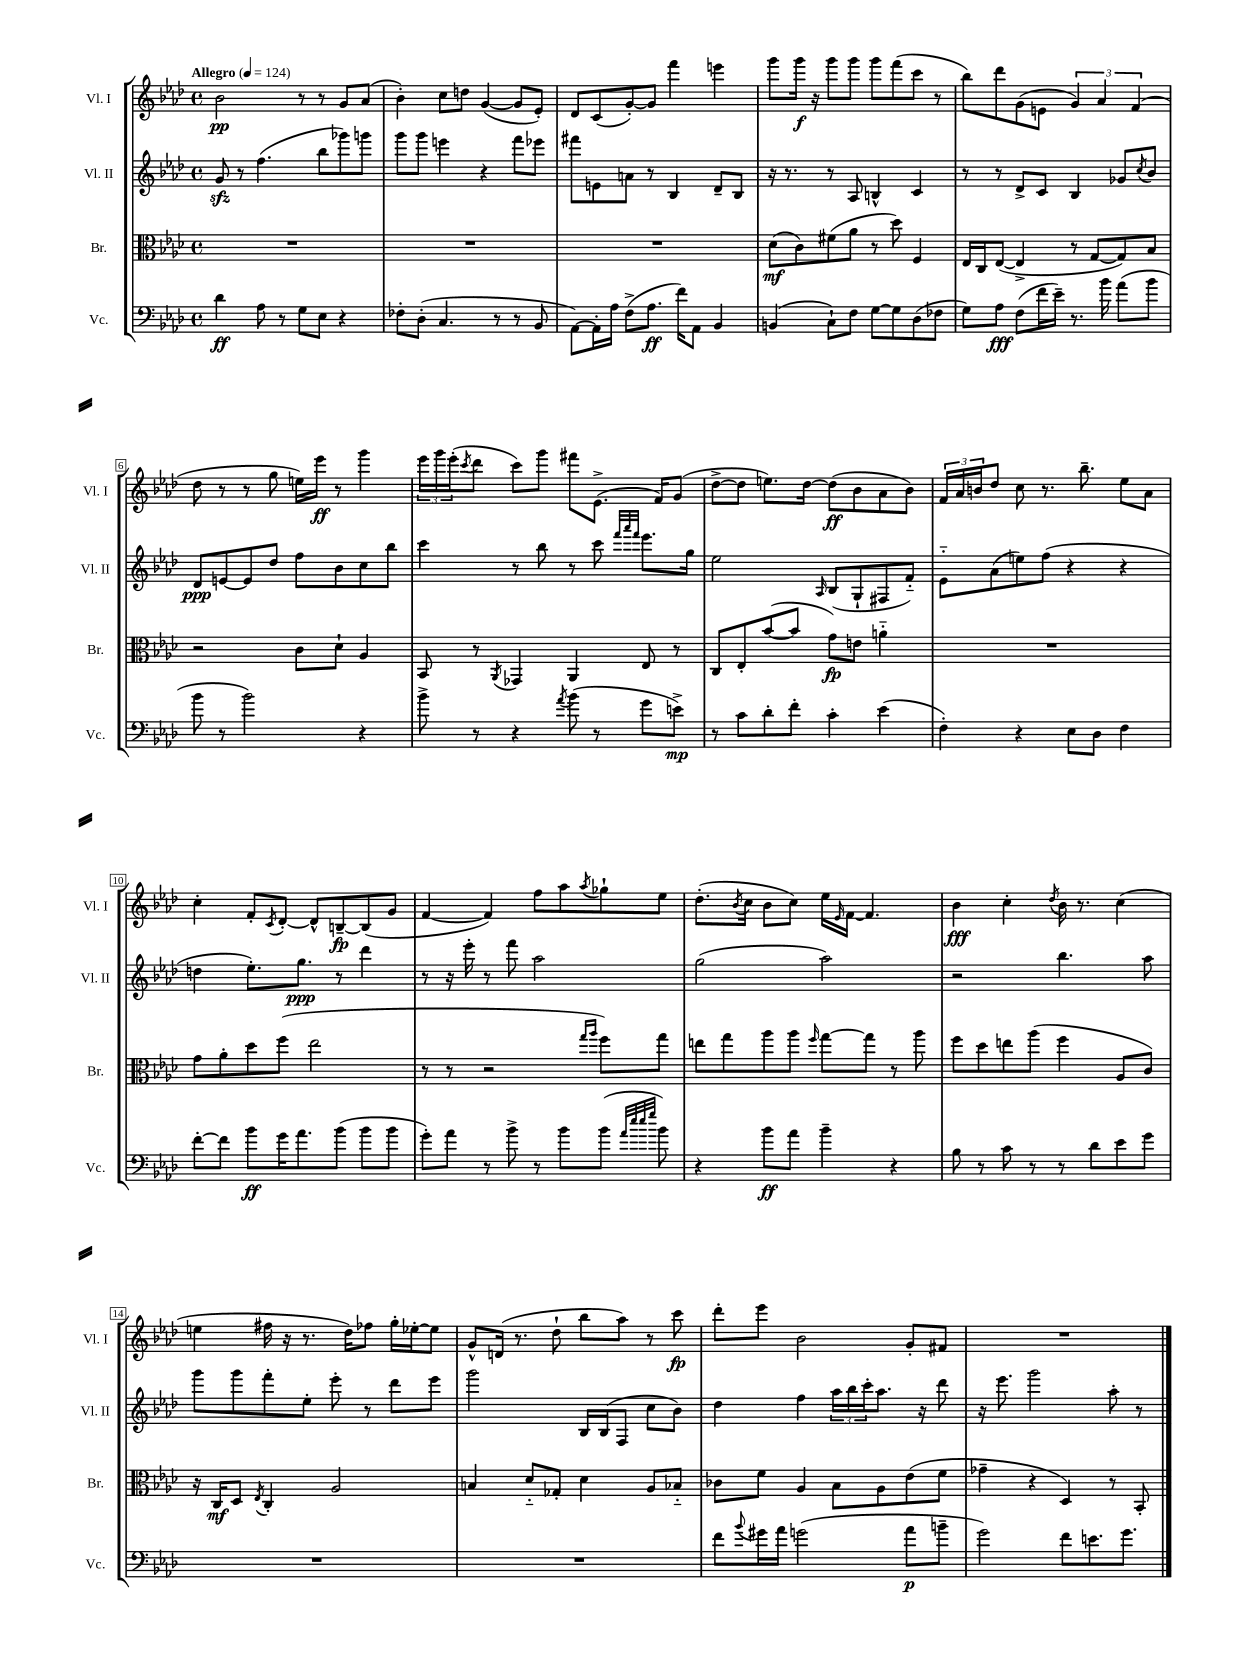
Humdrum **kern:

**kern	**dynam	**kern	**dynam	**kern	**dynam	**kern	**dynam
*part4	*part4	*part3	*part3	*part2	*part2	*part1	*part1
*staff4	*staff4	*staff3	*staff3	*staff2	*staff2	*staff1	*staff1
*I"Vc.	*	*I"Br.	*	*I"Vl. II	*	*I"Vl. I	*
*I'Vc.	*	*I'Br.	*	*I'Vl. II	*	*I'Vl. I	*
*clefF4	*	*clefC3	*	*clefG2	*	*clefG2	*
*k[b-e-a-d-]	*	*k[b-e-a-d-]	*	*k[b-e-a-d-]	*	*k[b-e-a-d-]	*
*M4/4	*	*M4/4	*	*M4/4	*	*M4/4	*
*met(c)	*	*met(c)	*	*met(c)	*	*met(c)	*
*MM124	*	*MM124	*	*MM124	*	*MM124	*
=1	=1	=1	=1	=1	=1	=1	=1
!	!	!	!	!	!	!LO:TX:a:B:t=Allegro	!
4d-\	ff	1r	.	8gzz/	.	2b-\	pp
.	.	.	.	8r	.	.	.
8A-\	.	.	.	(4.ff\	.	.	.
8r	.	.	.	.	.	.	.
8G\L	.	.	.	.	.	8r	.
8E-\J	.	.	.	8bb-\L	.	8r	.
4r	.	.	.	8ggg-X\)	.	8g/L	.
.	.	.	.	8gggn\J	.	(8a-/J	.
=2	=2	=2	=2	=2	=2	=2	=2
8F-X'\L	.	1r	.	8ggg\L	.	4b-'\)	.
(8D-'\J	.	.	.	8ggg\J	.	.	.
4.C/	.	.	.	4eeen\	.	8cc\L	.
.	.	.	.	.	.	8ddn\J	.
.	.	.	.	4r	.	([4g/	.
8r	.	.	.	.	.	.	.
8r	.	.	.	8fff\L	.	8g/L]	.
8BB-/	.	.	.	8eee-X\J	.	8e-'/J)	.
=3	=3	=3	=3	=3	=3	=3	=3
[8AA-\L)	.	1r	.	8fff#X\L	.	8d-/L	.
16AA-'\L]	.	.	.	8en\	.	(8c/	.
16A-\JJ	.	.	.	.	.	.	.
(8F^\L	.	.	.	8an\J	.	[8g'/)	.
8.A-\J	ff	.	.	8r	.	8g/J]	.
.	.	.	.	4B-/	.	4fff\	.
16f\KL)	.	.	.	.	.	.	.
8AA-\J	.	.	.	.	.	.	.
4BB-/	.	.	.	8d-~/L	.	4eeen\	.
.	.	.	.	8B-/J	.	.	.
=4	=4	=4	=4	=4	=4	=4	=4
(4BBn/	.	(8d-\L	mf	16r	.	8ggg\L	.
.	.	.	.	8.r	.	.	.
.	.	8c\)	.	.	.	16ggg\Jk	f
.	.	.	.	.	.	16r	.
8C`\L)	.	(8f#X\	.	8r	.	8ggg\L	.
8F\J	.	8a-\J	.	8A-/	.	8ggg\J	.
[8G\L	.	8r	.	4Bn^^/	.	8ggg\L	.
8G\]	.	8dd-\)	.	.	.	(8fff\	.
(8D-\	.	4F/	.	4c/	.	8ccc\J	.
8F-X\J	.	.	.	.	.	8r	.
=5	=5	=5	=5	=5	=5	=5	=5
8G\L)	.	16E-/LL	.	8r	.	8bb-\L)	.
.	.	16C/J	.	.	.	.	.
8A-\J	fff	([8E-/J	.	8r	.	8ddd-\	.
(8F\L	.	4E-^/]	.	8d-^/L	.	(8g\	.
16f\L	.	.	.	8c/J	.	8en\J	.
16e-~\JJ)	.	.	.	.	.	.	.
8.r	.	8r	.	4B-/	.	6g/)	.
.	.	[8G/L	.	.	.	.	.
.	.	.	.	.	.	6a-/	.
16b-\	.	.	.	.	.	.	.
(8a-\L	.	8G/])	.	8g-X/L	.	.	.
.	.	.	.	.	.	(6f/	.
.	.	.	.	8qcc/	.	.	.
8b-\J	.	8B-/J	.	8b-/J	.	.	.
!!LO:LB:g=z
=6	=6	=6	=6	=6	=6	=6	=6
8b-\	.	2r	.	8d-/L	ppp	8dd-\	.
8r	.	.	.	[8en/	.	8r	.
2b-\)	.	.	.	8e/]	.	8r	.
.	.	.	.	8dd-/J	.	8gg\	.
.	.	8c\L	.	8ff\L	.	16een\LL)	.
.	.	.	.	.	.	16eee-\JJ	ff
.	.	8d-`\J	.	8b-\	.	8r	.
4r	.	4A-/	.	8cc\	.	4ggg\	.
.	.	.	.	8bb-\J	.	.	.
=7	=7	=7	=7	=7	=7	=7	=7
8b-^\	.	8BB-/	.	4ccc\	.	24eee-\LL	.
.	.	.	.	.	.	24ggg\	.
.	.	.	.	.	.	(24eee-'\J	.
.	.	.	.	.	.	8qccc/	.
8r	.	8r	.	.	.	8ddd-\J	.
.	.	8qAA-/	.	.	.	.	.
4r	.	4GG-X/	.	8r	.	8ccc\L)	.
.	.	.	.	8bb-\	.	8ggg\J	.
8qa-/	.	.	.	.	.	.	.
(8b-\	.	4AA-/	.	8r	.	8fff#X\L	.
8r	.	.	.	8ccc\	.	(8.e-^\J	.
.	.	.	.	32qqfff/LLL	.	.	.
.	.	.	.	32qqaaa-/	.	.	.
.	.	.	.	32qqfff/JJJ	.	.	.
8g\L	.	8E-/	.	8.eee-\L	.	.	.
.	.	.	.	.	.	16f/KL)	.
8en^\J)	mp	8r	.	.	.	(8g/J	.
.	.	.	.	16gg\Jk	.	.	.
=8	=8	=8	=8	=8	=8	=8	=8
8r	.	8C/L	.	2ee-\	.	[8dd-^\L	.
8c\L	.	8E-'/	.	.	.	8dd-\J]	.
8d-'\	.	([8b-/	.	.	.	8.een\L)	.
8f'\J	.	8b-/J]	.	.	.	.	.
.	.	.	.	.	.	[16dd-\Jk	.
.	.	.	.	16qqA-/	.	.	.
4c'\	.	8g\L)	fp	(8B-/L	.	(8dd-\L]	ff
.	.	8en\J	.	8G`/	.	8b-\	.
(4e-\	.	4an\	.	8F#X/	.	8a-\	.
.	.	.	.	8f/J)	.	8b-\J)	.
=9	=9	=9	=9	=9	=9	=9	=9
4F'\)	.	1r	.	8e-\L	.	24f/LL	.
.	.	.	.	.	.	24a-/	.
.	.	.	.	.	.	24bn/J	.
.	.	.	.	(8a-\	.	8dd-/J	.
4r	.	.	.	8een\)	.	8cc\	.
.	.	.	.	(8ff\J	.	8.r	.
8E-\L	.	.	.	4r	.	.	.
.	.	.	.	.	.	8.bb-~\	.
8D-\J	.	.	.	.	.	.	.
4F\	.	.	.	4r	.	8ee-\L	.
.	.	.	.	.	.	8a-\J	.
!!LO:LB:g=z
=10	=10	=10	=10	=10	=10	=10	=10
[8f'\L	.	8g\L	.	4ddn\	.	4cc'\	.
8f\J]	.	8a-'\	.	.	.	.	.
8b-\L	ff	8dd-\	.	8.ee-'\L)	.	8f'/L	.
.	.	.	.	.	.	8qc/	.
16g\K	.	(8ff\J	.	.	.	[8d-'/J	.
8.a-\	.	.	.	8.gg\J	ppp	.	.
.	.	2ee-\	.	.	.	8d-^^/L]	.
(8b-\J	.	.	.	8r	.	[8Bn~/	fp
8b-\L	.	.	.	4ddd-\	.	(8B/]	.
8b-\J	.	.	.	.	.	8g/J	.
=11	=11	=11	=11	=11	=11	=11	=11
8g'\L)	.	8r	.	8r	.	[4f/	.
8a-\J	.	8r	.	16r	.	.	.
.	.	.	.	16eee-'\	.	.	.
8r	.	2r	.	8r	.	4f/])	.
8b-^\	.	.	.	8fff\	.	.	.
8r	.	.	.	2aa-\	.	8ff\L	.
8b-\L	.	.	.	.	.	8aa-\	.
.	.	16qqgg/LL	.	.	.	.	.
.	.	16qqaa-/JJ	.	.	.	8qaa-/	.
(8b-\J	.	8ff\L)	.	.	.	8gg-X`\	.
32qqa-/LLL	.	.	.	.	.	.	.
32qqee-/	.	.	.	.	.	.	.
32qqee-/	.	.	.	.	.	.	.
32qqgg/JJJ	.	.	.	.	.	.	.
8b-\)	.	8gg\J	.	.	.	8ee-\J	.
=12	=12	=12	=12	=12	=12	=12	=12
4r	.	8een\L	.	(2gg\	.	(8.dd-'\L	.
.	.	8gg\	.	.	.	.	.
.	.	.	.	.	.	8qb-/	.
.	.	.	.	.	.	16cc\Jk	.
8b-\L	ff	8aa-\	.	.	.	8b-\L	.
8a-\J	.	8aa-\J	.	.	.	8cc\J)	.
.	.	16qqff/	.	.	.	.	.
4b-~\	.	[8gg\L	.	2aa-\)	.	16ee-\LL	.
.	.	.	.	.	.	16qqe-/	.
.	.	.	.	.	.	[16f\JJ	.
.	.	8gg\J]	.	.	.	4.f/]	.
4r	.	8r	.	.	.	.	.
.	.	8aa-\	.	.	.	.	.
=13	=13	=13	=13	=13	=13	=13	=13
8B-\	.	8ff\L	.	2r	.	4b-\	fff
8r	.	8dd-\	.	.	.	.	.
8c\	.	8een\	.	.	.	4cc'\	.
8r	.	(8aa-\J	.	.	.	.	.
.	.	.	.	.	.	8qdd-/	.
8r	.	4ff\	.	4.bb-\	.	16b-\	.
.	.	.	.	.	.	8.r	.
8d-\L	.	.	.	.	.	.	.
8e-\	.	8A-/L	.	.	.	(4cc\	.
8g\J	.	8c/J)	.	8aa-\	.	.	.
!!LO:LB:g=z
=14	=14	=14	=14	=14	=14	=14	=14
1r	.	16r	.	8ggg\L	.	4een\	.
.	.	16C/KL	mf	.	.	.	.
.	.	8D-/J	.	8ggg\	.	.	.
.	.	8qE-/	.	.	.	.	.
.	.	4C'/	.	8fff'\	.	16ff#X\	.
.	.	.	.	.	.	16r	.
.	.	.	.	8ee-'\J	.	8.r	.
.	.	2A-/	.	8eee-'\	.	.	.
.	.	.	.	.	.	16dd-\KL)	.
.	.	.	.	8r	.	8ff-X\J	.
.	.	.	.	8ddd-\L	.	16gg'\LL	.
.	.	.	.	.	.	[16ee-X'\J	.
.	.	.	.	8eee-\J	.	8ee-\J]	.
=15	=15	=15	=15	=15	=15	=15	=15
1r	.	4Bn/	.	2ggg\	.	8g^^/L	.
.	.	.	.	.	.	(16dn/Jk	.
.	.	.	.	.	.	8.r	.
.	.	8d-/L	.	.	.	.	.
.	.	8G-X'/J	.	.	.	8dd-`\	.
.	.	4d-\	.	16B-/LL	.	8bb-\L	.
.	.	.	.	(16B-/J	.	.	.
.	.	.	.	8F/J	.	8aa-\J)	.
.	.	8A-/L	.	8cc\L	.	8r	.
.	.	8B-X/J	.	8b-\J)	.	8ccc\	fp
=16	=16	=16	=16	=16	=16	=16	=16
8f\L	.	8c-X\L	.	4dd-\	.	8ddd-'\L	.
8qqb-/	.	.	.	.	.	.	.
16g#X\L	.	8f\J	.	.	.	8eee-\J	.
16a-\JJ	.	.	.	.	.	.	.
(2gn\	.	4A-/	.	4ff\	.	2b-\	.
.	.	8B-\L	.	24aa-\LL	.	.	.
.	.	.	.	24bb-\	.	.	.
.	.	.	.	24ccc'\J	.	.	.
.	.	8A-\	.	8.aa-\J	.	.	.
8a-\L	p	(8e-\	.	.	.	8g'/L	.
.	.	.	.	16r	.	.	.
8bn~\J	.	8f\J	.	8ddd-\	.	8f#X/J	.
=17	=17	=17	=17	=17	=17	=17	=17
2g\)	.	4g-X~\	.	16r	.	1r	.
.	.	.	.	8.eee-\	.	.	.
.	.	4r	.	2ggg\	.	.	.
8f\L	.	4D-/)	.	.	.	.	.
8.en\	.	.	.	.	.	.	.
.	.	8r	.	8aa-'\	.	.	.
8.g\J	.	.	.	.	.	.	.
.	.	8BB-'/	.	8r	.	.	.
==	==	==	==	==	==	==	==
*-	*-	*-	*-	*-	*-	*-	*-
